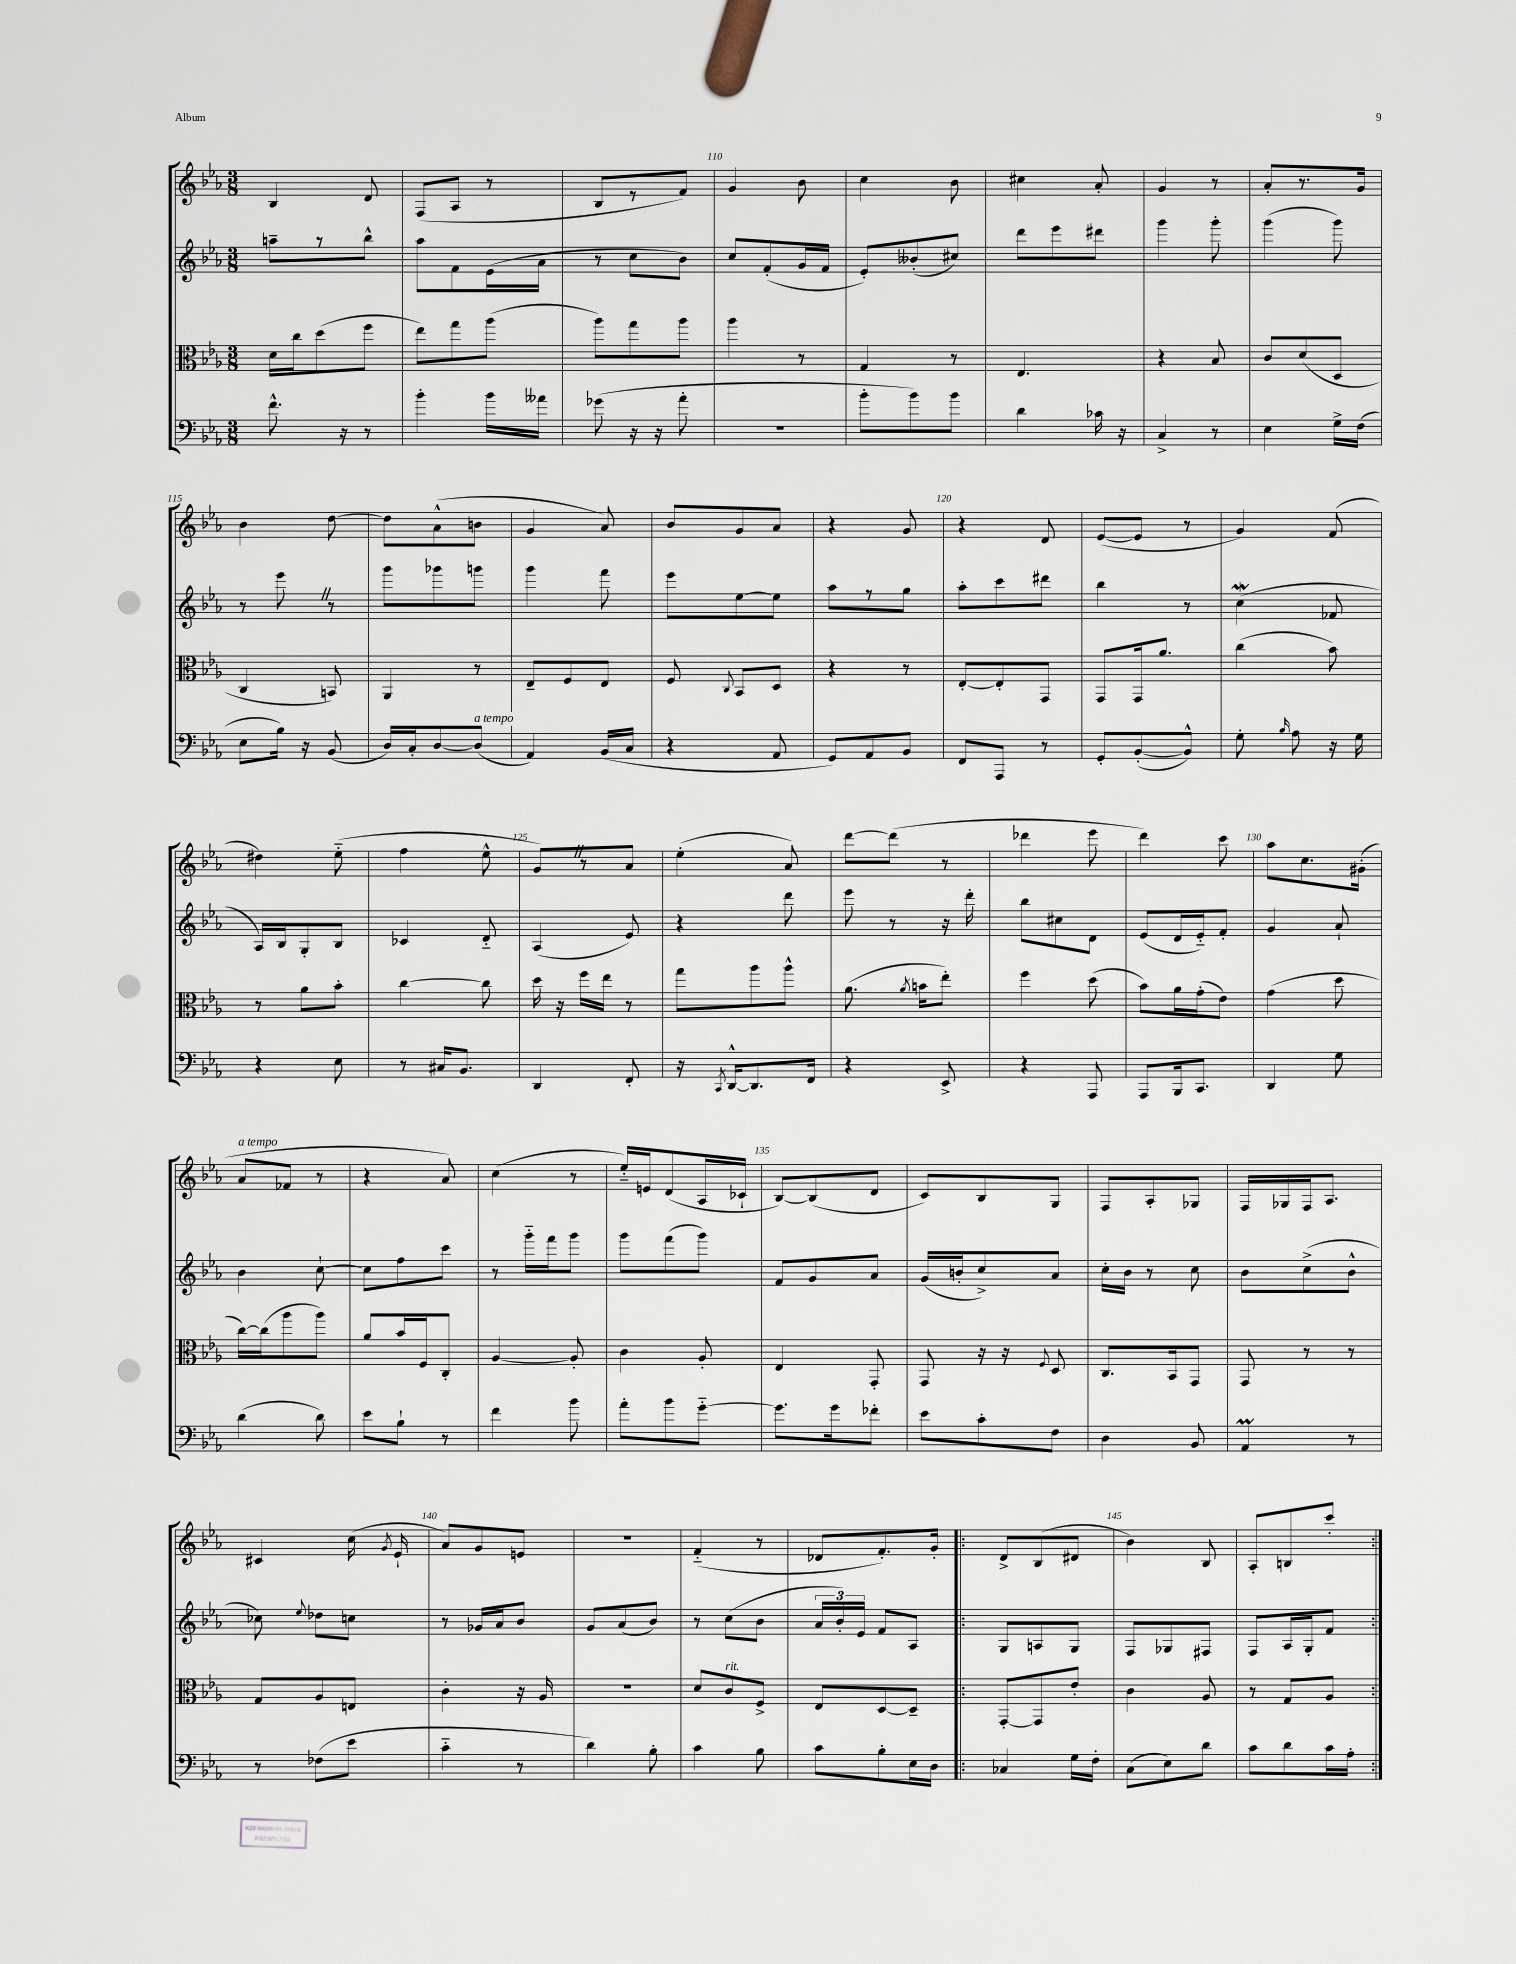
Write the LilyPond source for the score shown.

<<
\new StaffGroup <<
\new Staff = "s0" {
    \clef treble \key ees \major \numericTimeSignature \time 3/8
    \autoBeamOff bes4 d'8 |
    f8[( aes8] r8 |
    bes8[ r8 f'8]) |
    g'4 bes'8 |
    c''4 bes'8 |
    cis''4 aes'8-. |
    g'4 r8 |
    aes'8[-. r8. g'16] |
    bes'4 d''8~ |
    d''8[ aes'8-^( b'8] |
    g'4 aes'8) |
    bes'8[ g'8 aes'8] |
    r4 g'8 |
    r4 d'8 |
    ees'8[~( ees'8] r8 |
    g'4) f'8( |
    dis''4) ees''8-_( |
    f''4 ees''8-^ |
    g'8[) \once \override BreathingSign.text = \markup { \musicglyph "scripts.caesura.straight" } \breathe r8 aes'8] |
    ees''4-.( aes'8) |
    d'''8[~ d'''8]( r8 |
    des'''4 ees'''8 |
    d'''4) c'''8 |
    aes''8[ c''8. gis'16]-.( |
    aes'8[^\markup { \italic "a tempo" } fes'8] r8 |
    r4 aes'8) |
    c''4( r8 |
    ees''16[-_) e'16 d'8( aes16 ces'16]-! |
    bes8[~) bes8( d'8] |
    c'8[) bes8 g8] |
    f8[ aes8-. ges8] |
    f16[ ges16 f16 aes8.] |
    cis'4 c''16( \acciaccatura { g'8 } ees'16-! |
    aes'8[) g'8 e'8] |
    R4. |
    f'4-_( r8 |
    des'8[ f'8.-.) g'16]-. |
    \repeat volta 2 { d'8[-> bes8( dis'8] |
    bes'4) bes8 |
    aes8[-. b8 c'''8]-. | }
}
\new Staff = "s1" {
    \clef treble \key ees \major \numericTimeSignature \time 3/8
    \autoBeamOff a''8[-- r8 bes''8]-^ |
    aes''8[ f'8 ees'16( aes'16] |
    r8 c''8[ bes'8]) |
    c''8[ f'8-.( g'16 f'16] |
    ees'8[-.) beses'8-.( cis''8]) |
    d'''8[ ees'''8 dis'''8] |
    g'''4 g'''8-. |
    g'''4( g'''8) |
    r8 ees'''8 \once \override BreathingSign.text = \markup { \musicglyph "scripts.caesura.straight" } \breathe r8 |
    g'''8[ ges'''8 g'''8] |
    g'''4 f'''8 |
    ees'''8[ ees''8~ ees''8] |
    aes''8[ r8 g''8] |
    aes''8[-. c'''8 dis'''8] |
    bes''4 r8 |
    c''4\mordent( fes'8 |
    aes16[) bes16 g8-. bes8] |
    ces'4 d'8-_ |
    aes4( ees'8) |
    r4 d'''8 |
    ees'''8 r8 r16 d'''16-. |
    bes''8[ cis''8 d'8] |
    ees'8[( d'16 ees'16-_) f'8]-. |
    g'4 aes'8-! |
    bes'4 c''8~-! |
    c''8[ f''8 c'''8] |
    r8 g'''16[-_ f'''16 g'''8] |
    g'''8[ f'''8( g'''8]) |
    f'8[ g'8 aes'8] |
    g'16[( b'16-. c''8->) aes'8] |
    c''16[-. bes'16] r8 c''8 |
    bes'8[ c''8->( bes'8]-^ |
    ces''8) \appoggiatura { ees''8 } des''8[ c''8] |
    r8 ges'16[ aes'16 bes'8] |
    g'8[ aes'8( bes'8]) |
    r8 c''8[( bes'8] |
    \tuplet 3/2 { aes'16[ bes'16-.) ees'16] } f'8[ aes8] |
    \repeat volta 2 { g8[ a8 g8] |
    f8[ ges8 fis8] |
    f8[ aes16 g16-. f'8] | }
}
\new Staff = "s2" {
    \clef alto \key ees \major \numericTimeSignature \time 3/8
    \autoBeamOff d'16[ c''16 d''8( f''8] |
    ees''8[) g''8 aes''8]( |
    aes''8[) g''8 aes''8] |
    aes''4 r8 |
    g4 r8 |
    ees4. |
    r4 bes8 |
    c'8[ d'8( d8] |
    c4 b,8) |
    aes,4 r8 |
    ees8[-- f8 ees8] |
    f8 \appoggiatura { c8 } bes,8[ d8] |
    r4 r8 |
    ees8[~-. ees8-. g,8] |
    g,8[ g,16 aes'8.] |
    c''4( bes'8) |
    r8 aes'8[ bes'8]-. |
    c''4~ c''8 |
    d''16 r16 f''16[ ees''16] r8 |
    g''8[ aes''8 aes''8]-^ |
    aes'8.( \acciaccatura { aes'8 } b'16[ ees''8]-.) |
    f''4 d''8( |
    bes'8[) aes'16 g'16-.( ees'8]) |
    g'4( d''8 |
    c''16[~) c''16( aes''8 aes''8]) |
    aes'8[ bes'16 f16 c8]-. |
    aes4~ aes8-. |
    c'4 aes8-. |
    ees4 g,8-. |
    g,8 r16 r16 \appoggiatura { f8 } d8 |
    c8.[ bes,16 g,8] |
    g,8 r8 r8 |
    g8[ aes8 e8] |
    c'4-. r16 aes16 |
    R4. |
    d'8[ c'8^\markup { \italic "rit." } f8]-> |
    ees8[ d8~ d8]-- |
    \repeat volta 2 { g,8[~-. g,8 ees'8]-. |
    c'4 aes8 |
    r8 g8[ aes8] | }
}
\new Staff = "s3" {
    \clef bass \key ees \major \numericTimeSignature \time 3/8
    \autoBeamOff f'8.-^ r16 r8 |
    bes'4-. bes'16[ aeses'16] |
    ges'8( r16 r16 aes'8-. |
    R4. |
    bes'8[-. bes'8) bes'8] |
    d'4 ces'16 r16 |
    c4-> r8 |
    ees4 g16[-> f16]( |
    ees8[ bes16]) r16 bes,8( |
    d16[) c16-. d8~ d8]^\markup { \italic "a tempo" }( |
    aes,4) bes,16[( c16] |
    r4 aes,8 |
    g,8[) aes,8 bes,8] |
    f,8[ aes,,8] r8 |
    g,8[-. bes,8~-.( bes,8]-^) |
    g8-. \grace { bes16 } aes8 r16 g16 |
    r4 ees8 |
    r8 cis16[ bes,8.] |
    d,4 f,8-. |
    r16 \acciaccatura { c,8 } d,16[~-^ d,8. f,16] |
    r4 ees,8-> |
    r4 aes,,8 |
    aes,,8[ bes,,16 c,8.] |
    d,4 g8 |
    d'4( d'8) |
    ees'8[ bes8]-! r8 |
    f'4 bes'8 |
    aes'8[-. bes'8 g'8]~-_ |
    g'8.[ g'16 fes'8]-. |
    ees'8[ c'8-. f8] |
    d4 bes,8 |
    aes,4\prall r8 |
    r8 fes8[( ees'8] |
    c'4-_ r8 |
    d'4) bes8-. |
    c'4 bes8 |
    c'8[ bes8-. ees16 d16] |
    \repeat volta 2 { ces4 g16[ f16]-. |
    c8[( ees8) d'8] |
    c'8[ d'8 c'16 aes16]-. | }
}
>>
>>
\layout { \context { \Score currentBarNumber = #107 \override BarNumber.break-visibility = ##(#f #t #t) barNumberVisibility = #(every-nth-bar-number-visible 5) } }
